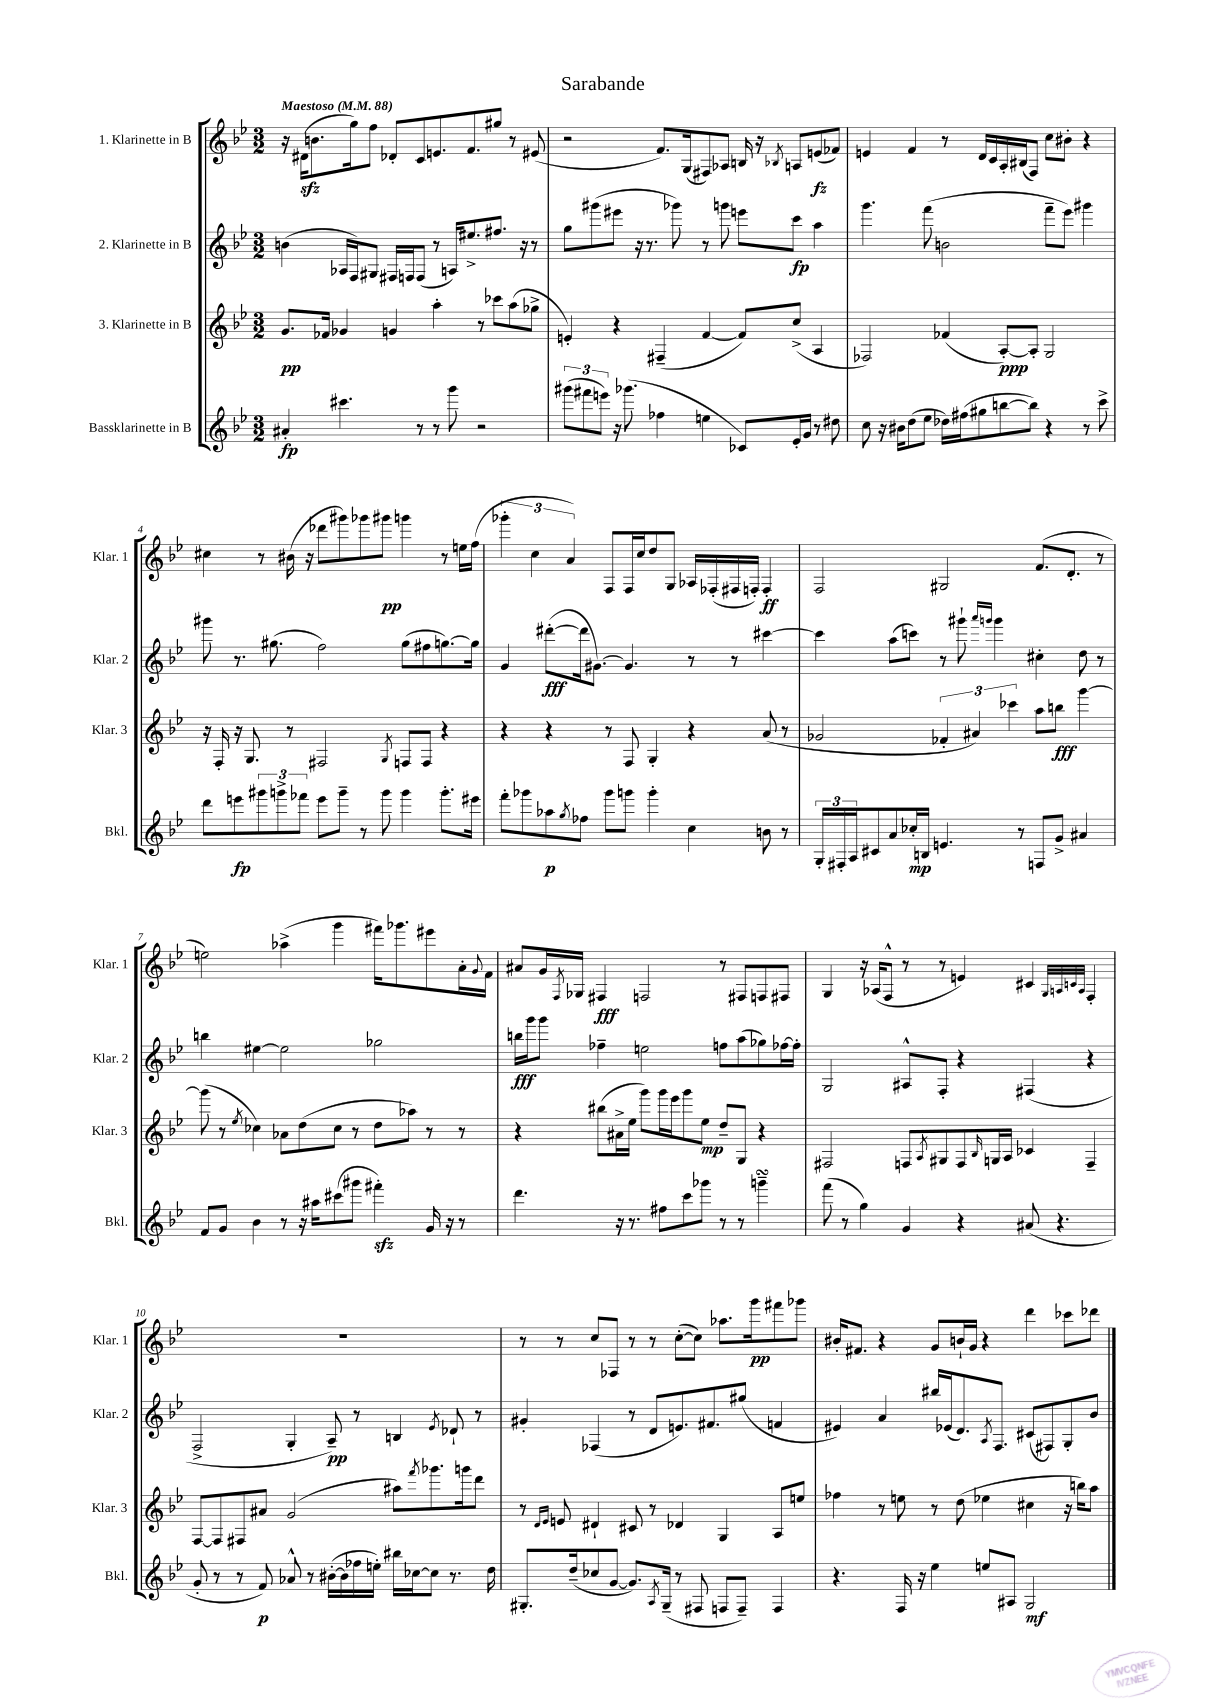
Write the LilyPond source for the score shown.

\header { title = "Sarabande" }
<<
\new StaffGroup <<
\new Staff = "s0" \with { instrumentName = "1. Klarinette in B" shortInstrumentName = "Klar. 1" } {
    \clef treble \key bes \major \numericTimeSignature \time 3/2 \tempo "Maestoso" 4 = 88
    r16 dis'16\sfz( b'8. g''16) f''8 des'8-. c'8 e'8. f'8. gis''8 r8 eis'8( |
    r2 f'8.) g16( fis8) aes8 b16 r16 \acciaccatura { bes8 } a8 e'8\fz( fes'8) |
    e'4 f'4 r8 d'16 c'16 a16-. bis16( f8) c''8 bis'8-. r4 |
    cis''4 r8 bis'16( r16 des'''8 gis'''8) ges'''8 gis'''8\pp g'''4 r8 e''16 f''16( |
    \tuplet 3/2 { ges'''4-. c''4 a'4) } f8 f16 c''16 d''8 g8 aes16 fes16-.( fis16 f16-.) f4-.\ff |
    f2 gis2 f'8.( d'8.-. r8 |
    e''2) aes''4->( g'''4 fis'''16) ges'''8. eis'''8 a'16-. \appoggiatura { g'8 } f'16 |
    ais'8 g'16 \acciaccatura { f8 } ges16 fis4\fff f2 r8 fis8 f8 fis8 |
    g4 r16 aes16( f8-^ r8 r8 e'4) cis'4 \grace { g32 a32 c'32 a32 } f4-. |
    R1. |
    r8 r8 c''8 fes8 r8 r8 c''8~-.( c''8) aes''8. g'''16\pp fis'''8 ges'''8 |
    bis'16-. fis'8. r4 g'8 b'16-! g'16 r4 d'''4 ces'''8 des'''8 \bar "|." |
}
\new Staff = "s1" \with { instrumentName = "2. Klarinette in B" shortInstrumentName = "Klar. 2" } {
    \clef treble \key bes \major \numericTimeSignature \time 3/2
    b'4( aes16 f16) gis8 fis16 f16 f8( r8 a16) eis''8.-> fis''8. r16 r8 |
    g''8 gis'''8( eis'''8 r16 r8. ges'''8) r8 g'''8 e'''8 c'''8\fp a''4 |
    g'''4. f'''8( b'2 f'''8-- ees'''8) gis'''4 |
    gis'''8 r8. gis''8.( f''2) gis''8( fis''8 g''8.~) g''16 |
    g'4 dis'''8~-.\fff( dis'''16 gis'8.~) gis'4. r8 r8 cis'''4~ |
    cis'''4 a''8( c'''8) r8 gis'''8-! \grace { a'''16 g'''16 } g'''4 cis''4-. d''8 r8 |
    b''4 eis''4~ eis''2 ges''2 |
    b''16\fff g'''16 g'''8 fes''4-- e''2 f''8 a''8( ges''8) fes''16~ fes''16-. |
    g2 ais8-^ f8-. r4 fis4( r4 |
    f2-> g4-. a8--\pp) r8 b4 \acciaccatura { ees'8 } des'8-! r8 |
    gis'4-. fes4( r8 d'8 e'8.) fis'8. gis''8( f'4 |
    eis'4) a'4 bis''16 ees'16( d'8.) \acciaccatura { a8 } f8. cis'8( fis8) g8-. bes'8 \bar "|." |
}
\new Staff = "s2" \with { instrumentName = "3. Klarinette in B" shortInstrumentName = "Klar. 3" } {
    \clef treble \key bes \major \numericTimeSignature \time 3/2
    g'8.\pp fes'16 ges'4 g'4 a''4-. r8 ces'''8 a''8( ges''8-> |
    e'4-.) r4 fis4--( f'4~ f'8) c''8->( a4 |
    fes2) fes'4( a8~-.\ppp) a8-. g2 |
    r16 f16-. r16 g8. r8 fis2 \acciaccatura { g8 } f8 f8 r4 |
    r4 r4 r8 f8 g4-. r4 a'8( r8 |
    ges'2 \tuplet 3/2 { fes'4-. ais'4) ces'''4 } a''8 b''8\fff g'''4~ |
    g'''8( r8 \acciaccatura { ees''8 } ces''4) aes'8 d''8( ces''8 r8 d''8 aes''8) r8 r8 |
    r4 bis''8( ais'16-> ees''16 g'''8) g'''16 ees'''16 g'''8 ees''8\mp d''8-- g8 r4 |
    fis2 f8 \acciaccatura { a8 } gis8 f8 \grace { bes16 } g16 a16 ces'4 f4-- |
    f8~ f8 fis8 ais'8 g'2( ais''8) \acciaccatura { f'''8 } ges'''8. g'''16 d'''8 |
    r8 \grace { d'16 ees'16 } e'8 dis'4-! cis'8 r8 des'4 g4 a8 e''8 |
    fes''4 r8 e''8 r8 d''8( ees''4 cis''4 r16 b''16) a''8 \bar "|." |
}
\new Staff = "s3" \with { instrumentName = "Bassklarinette in B" shortInstrumentName = "Bkl." } {
    \clef treble \key bes \major \numericTimeSignature \time 3/2
    ais'4-.\fp cis'''4. r8 r8 g'''8 r2 |
    \tuplet 3/2 { gis'''8( fis'''8 e'''8) } r16 ges'''8.( fes''4 e''4 ces'8) ees'16-. g'16 r8 dis''8 |
    c''8 r16 bis'16 d''8( ees''8 des''16) fis''16( gis''8 b''8~ b''8) r4 r8 c'''8-> |
    d'''8 e'''8\fp \tuplet 3/2 { gis'''8 g'''8-> fes'''8 } e'''8 g'''8-- r8 g'''8 g'''4 g'''8.-. eis'''16 |
    f'''8-. ges'''8 aes''8\p \acciaccatura { g''8 } fes''8 ges'''8 g'''8 g'''4-. c''4 b'8 r8 |
    \tuplet 3/2 { g16-. fis16-. a16 } cis'8 a'8 ces''16-.\mp b16 e'4. r8 f8 g'8-> ais'4 |
    f'8 g'8 bes'4 r8 r16 ais''16 cis'''8( gis'''8 fis'''4-.\sfz) g'16 r16 r8 |
    d'''4. r16 r8. fis''8 c'''8 ges'''8 r8 r8 g'''4--\turn |
    f'''8( r8 g''4) g'4 r4 ais'8( r4. |
    g'8-. r8 r8 f'8\p) aes'8-^ r8 bis'16~-.( bis'16 fes''16 e''16-.) bis''16 ces''16~ ces''8 r8. d''16 |
    gis8.-. d''16--( ces''8 g'8~ g'8.) \acciaccatura { a8 } gis16--( r8 fis8 f8 f8--) f4 |
    r4. f16 r16 ees''4 e''8 ais8 g2\mf \bar "|." |
}
>>
>>
